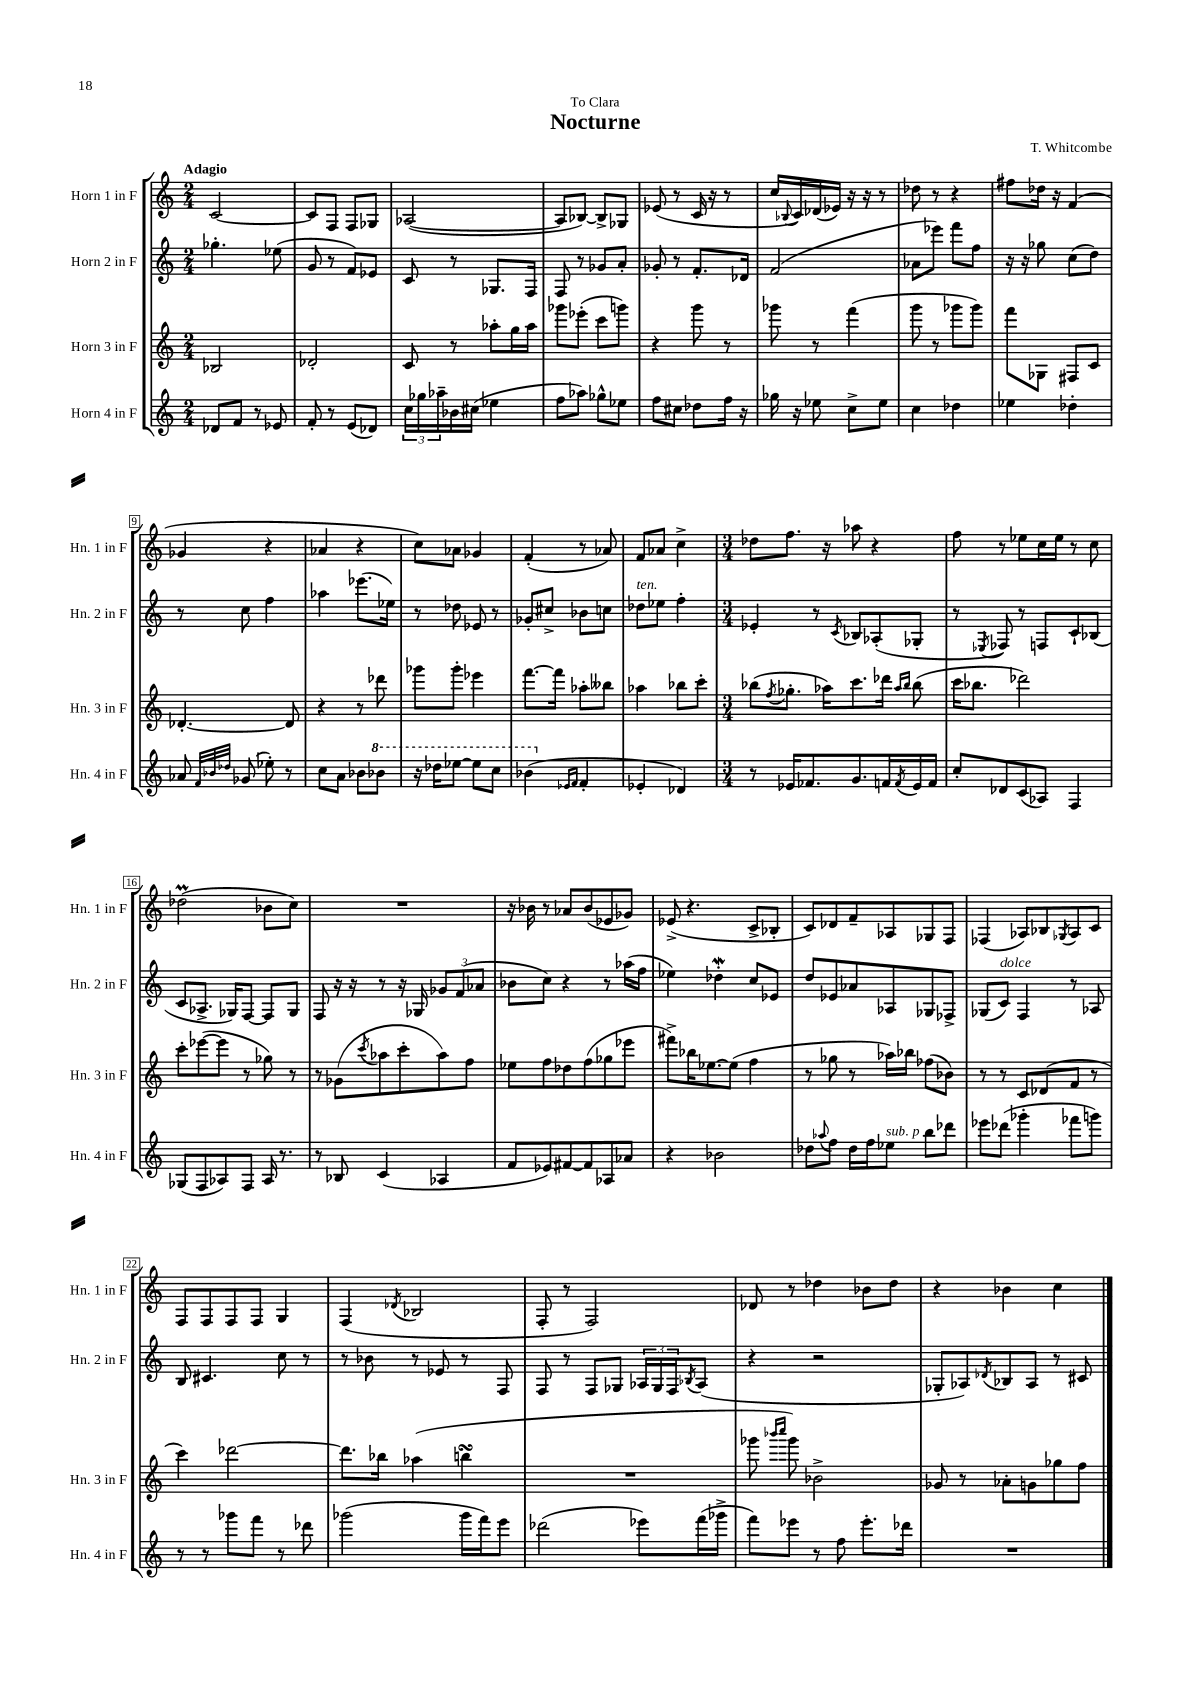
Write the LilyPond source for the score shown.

\header { title = "Nocturne" composer = "T. Whitcombe" dedication = "To Clara" }
<<
\new StaffGroup <<
\new Staff = "s0" \with { instrumentName = "Horn 1 in F" shortInstrumentName = "Hn. 1 in F" } {
    \clef treble \key c \major \numericTimeSignature \time 2/4 \tempo "Adagio"
    c'2~ |
    c'8 f8 f8 ges8 |
    aes2~( |
    aes8 bes8~) bes8-> ges8 |
    ees'8( r8 c'16 r16 r8 |
    c''16 \appoggiatura { bes8 } c'16) des'16( ees'16) r16 r16 r8 |
    des''8 r8 r4 |
    fis''8 des''16 r16 f'4( |
    ges'4 r4 |
    aes'4 r4 |
    c''8) aes'8 ges'4 |
    f'4-.( r8 aes'8) |
    f'8 aes'8 c''4-> |
    \numericTimeSignature \time 3/4 des''8 f''8. r16 aes''8 r4 |
    f''8 r8 ees''8 c''16 ees''16 r8 c''8 |
    des''2\prall( bes'8 c''8) |
    R2. |
    r16 bes'16 r8 aes'8 bes'8( ees'8 ges'8) |
    ees'8->( r4. c'8-> bes8-. |
    c'8) des'8 f'8-- aes8 ges8 f8 |
    fes4( aes8) bes8 \acciaccatura { ges8 } aes8 c'8 |
    f8 f8 f8 f8 g4 |
    f4( \acciaccatura { des'8 } bes2 |
    f8-. r8 f2) |
    des'8 r8 des''4 bes'8 des''8 |
    r4 bes'4 c''4 \bar "|." |
}
\new Staff = "s1" \with { instrumentName = "Horn 2 in F" shortInstrumentName = "Hn. 2 in F" } {
    \clef treble \key c \major \numericTimeSignature \time 2/4
    ges''4.-. ees''8( |
    g'8 r8 f'8) ees'8 |
    c'8 r8 ges8. f16 |
    f8 r8 ges'8 a'8-. |
    ges'8-. r8 f'8.-. des'16 |
    f'2( |
    aes'8 ees'''8) f'''8 f''8 |
    r16 r16 ges''8 c''8( d''8) |
    r8 c''8 f''4 |
    aes''4 ees'''8.( ees''16) |
    r8 des''8 ees'8 r8 |
    ges'8-. cis''8-> bes'8 c''8 |
    des''8^\markup { \italic "ten." } ees''8 f''4-. |
    \numericTimeSignature \time 3/4 ees'4-. r8 \acciaccatura { c'8 } bes8 aes8-.( ges8-. |
    r8 \acciaccatura { ees8 } fes8) r8 f8 c'8-! bes8( |
    c'8 aes8.-> ges16) f8~ f8 ges8 |
    f8 r16 r16 r8 r16 ges16 \tuplet 3/2 { ges'8 f'8( aes'8 } |
    bes'8 c''8) r4 r8 aes''16( f''16 |
    ees''4) des''4-.\mordent c''8 ees'8 |
    d''8 ees'8 aes'8 aes8 ges8 fes8-> |
    ges8( c'8^\markup { \italic "dolce" }) f4 r8 aes8 |
    b8 cis'4. c''8 r8 |
    r8 bes'8 r8 ees'8 r8 f8 |
    f8 r8 f8 ges8 \tuplet 3/2 { aes16 ges16 f16 } \acciaccatura { bes8 } aes8( |
    r4 r2 |
    ges8-. aes8) \acciaccatura { des'8 } bes8 aes8 r8 cis'8 \bar "|." |
}
\new Staff = "s2" \with { instrumentName = "Horn 3 in F" shortInstrumentName = "Hn. 3 in F" } {
    \clef treble \key c \major \numericTimeSignature \time 2/4
    bes2 |
    des'2-. |
    c'8 r8 aes''8-. g''16 aes''16 |
    ges'''8 ees'''8-.( c'''8 g'''8) |
    r4 g'''8 r8 |
    ges'''8 r8 f'''4( |
    g'''8 r8 ges'''8 ges'''8) |
    f'''8 ges8 fis8 c'8 |
    des'4.~-. des'8 |
    r4 r8 des'''8 |
    ges'''8 ges'''8-. ees'''4 |
    f'''8.~ f'''16 aes''8-. beses''8 |
    aes''4 bes''8 c'''8-. |
    \numericTimeSignature \time 3/4 bes''8( \acciaccatura { f''8 } ges''8.-. aes''16) c'''8. des'''16 \grace { aes''16 bes''16 } bes''8( |
    c'''16 bes''8. des'''2) |
    c'''8-. ees'''8~( ees'''8 r8 ges''8) r8 |
    r8 ges'8( \acciaccatura { c'''8 } aes''8 c'''8-. aes''8) f''8 |
    ees''8 f''8 des''8 f''8( ges''8 ees'''8 |
    fis'''8->) bes''16 ees''8.~ ees''8( f''4 |
    r8 ges''8 r8 aes''16) bes''16 fes''8( bes'8) |
    r8 r8 c'8 des'8( f'8 r8 |
    c'''4) des'''2~ |
    des'''8. bes''16 aes''4( b''4\turn |
    R2. |
    ges'''8 \grace { bes'''16 c''''16 } ges'''8) bes'2-> |
    ges'8 r8 aes'8-. g'8 ges''8 f''8 \bar "|." |
}
\new Staff = "s3" \with { instrumentName = "Horn 4 in F" shortInstrumentName = "Hn. 4 in F" } {
    \clef treble \key c \major \numericTimeSignature \time 2/4
    des'8 f'8 r8 ees'8 |
    f'8-. r8 e'8( des'8) |
    \tuplet 3/2 { c''16 ges''16 aes''16-- } bes'16 cis''16( ees''4 |
    f''8 aes''8) ges''8-^ ees''8 |
    f''8 cis''8 des''8 f''16 r16 |
    ges''16 r16 ees''8 c''8-> ees''8 |
    c''4 des''4 |
    ees''4 des''4-. |
    aes'8 \grace { f'32 bes'32 des''32 } ges'8( ees''8-.) r8 |
    c''8 a'8 bes'8 \ottava #1 bes''8 |
    r16 des'''16 ees'''8~ ees'''8 c'''8 |
    bes''4( \ottava #0 \grace { ees'16 f'16 } f'4-. |
    ees'4-. des'4) |
    \numericTimeSignature \time 3/4 r8 ees'16 fes'8. g'8. f'16 \acciaccatura { f'8 } ees'16 f'16 |
    c''8-. des'8 c'8( aes8) f4 |
    ges8( f8 aes8) f8 aes16 r8. |
    r8 bes8 c'4( aes4 |
    f'8 ees'8) fis'8~ fis'8 aes8 aes'8 |
    r4 bes'2 |
    des''8 \appoggiatura { aes''8 } f''8 des''16 f''16 ees''8^\markup { \italic "sub. p" } b''8 des'''8 |
    ees'''8 des'''8( ges'''4-. fes'''8 g'''8) |
    r8 r8 ges'''8 f'''8 r8 des'''8 |
    ges'''2( ges'''16 f'''16) e'''8 |
    des'''2( ees'''8) f'''16( ges'''16-> |
    f'''8) ees'''8 r8 f''8 ees'''8.-. des'''16 |
    R2. \bar "|." |
}
>>
>>
\layout { \context { \Score \override BarNumber.stencil = #(make-stencil-boxer 0.1 0.3 ly:text-interface::print) } }
